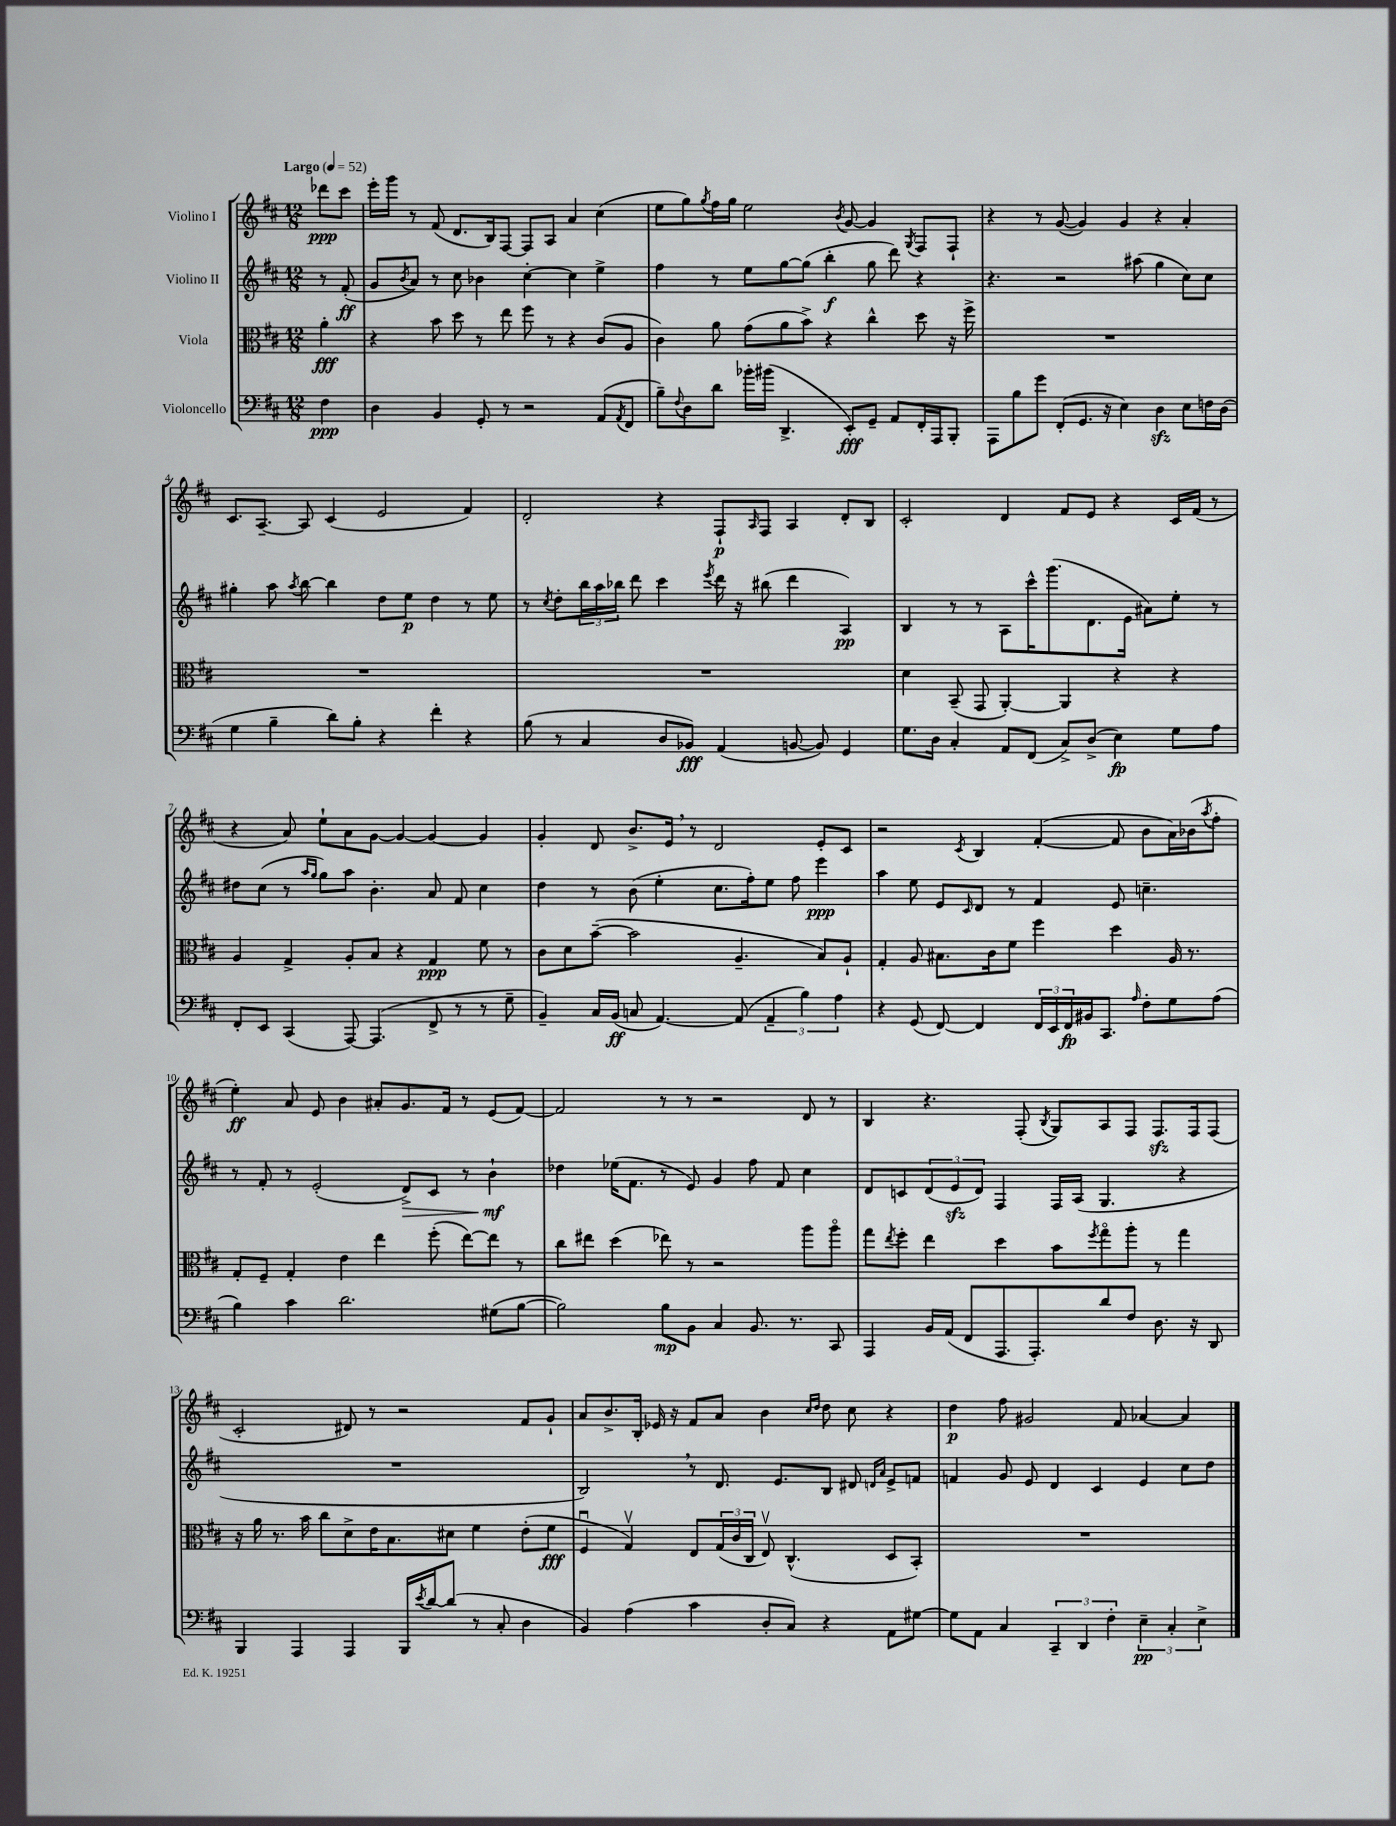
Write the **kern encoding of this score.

**kern	**dynam	**kern	**dynam	**kern	**dynam	**kern	**dynam
*part4	*part4	*part3	*part3	*part2	*part2	*part1	*part1
*staff4	*staff4	*staff3	*staff3	*staff2	*staff2	*staff1	*staff1
*I"Violoncello	*	*I"Viola	*	*I"Violino II	*	*I"Violino I	*
*clefF4	*	*clefC3	*	*clefG2	*	*clefG2	*
*k[f#c#]	*	*k[f#c#]	*	*k[f#c#]	*	*k[f#c#]	*
*M12/8	*	*M12/8	*	*M12/8	*	*M12/8	*
*MM52	*	*MM52	*	*MM52	*	*MM52	*
=	=	=	=	=	=	=	=
!	!	!	!	!	!	!LO:TX:a:B:t=Largo	!
4F#\	ppp	4a'\	fff	8r	.	8ddd-X\L	ppp
.	.	.	.	(8f#'/	ff	8ccc#\J	.
=1	=1	=1	=1	=1	=1	=1	=1
4D\	.	4r	.	8g/L	.	16eee'\LL	.
.	.	.	.	.	.	16ggg\JJ	.
.	.	.	.	8qb/	.	.	.
.	.	.	.	8a/J)	.	8r	.
4BB/	.	8b\	.	8r	.	(8f#/	.
.	.	8dd\	.	8cc#\	.	8.d/L	.
8GG'/	.	8r	.	4b-X\	.	.	.
.	.	.	.	.	.	16B/k)	.
8r	.	8ee\	.	.	.	[8F#/J	.
2r	.	8ff#\	.	[4cc#'\	.	8F#/L]	.
.	.	8r	.	.	.	8A/J	.
.	.	4r	.	4cc#\]	.	4a/	.
(8AA/L	.	(8c#/L	.	4ee^\	.	(4cc#\	.
8qAA/	.	.	.	.	.	.	.
8FF#/J	.	8A/J	.	.	.	.	.
=2	=2	=2	=2	=2	=2	=2	=2
8B~\L)	.	4c#\)	.	4ff#\	.	8ee\L	.
8qqF#/	.	.	.	.	.	.	.
8D\	.	.	.	.	.	8gg\)	.
.	.	.	.	.	.	8qgg/	.
8d\J	.	8a\	.	8r	.	16ff#\L	.
.	.	.	.	.	.	16gg\JJ	.
16b-X'\LL	.	(8g\L	.	8ee\L	.	2ee\	.
(16b#X\JJ	.	.	.	.	.	.	.
4.DD^/	.	8a\	.	[8gg\	.	.	.
.	.	8b^\J)	.	(8gg\J]	.	.	.
.	.	4r	.	4bb'\	f	.	.
.	.	.	.	.	.	8qb/	.
8EE'/L)	fff	.	.	.	.	[8g/	.
8GG~/J	.	4cc#^^\	.	8gg\	.	4g/]	.
8AA/L	.	.	.	8ddd\)	.	.	.
.	.	.	.	.	.	8qG/	.
16FF#'/L	.	8dd\	.	4r	.	8F#/L	.
16AAA/J	.	.	.	.	.	.	.
8BBB'/J	.	16r	.	.	.	8F#`/J	.
.	.	16ff#^\	.	.	.	.	.
=3	=3	=3	=3	=3	=3	=3	=3
8AAA\L	.	1.r	.	4.r	.	4r	.
8B\	.	.	.	.	.	.	.
8g\J	.	.	.	.	.	8r	.
(8FF#'/L	.	.	.	2r	.	([8g/	.
8.GG/J	.	.	.	.	.	4g/])	.
16r	.	.	.	.	.	.	.
4E\)	.	.	.	.	.	4g/	.
.	.	.	.	(8aa#X\	.	.	.
4Dzz\	.	.	.	4gg\	.	4r	.
8E\L	.	.	.	8cc#\L)	.	4a'/	.
16Fn\L	.	.	.	8cc#\J	.	.	.
(16D\JJ	.	.	.	.	.	.	.
!!LO:LB:g=z
=4	=4	=4	=4	=4	=4	=4	=4
4G\	.	1.r	.	4gg#X'\	.	8.c#/L	.
.	.	.	.	.	.	[8.A~/J	.
4B~\	.	.	.	8aa\	.	.	.
.	.	.	.	8qaa/	.	.	.
.	.	.	.	[8bb\	.	8A/]	.
8d\L)	.	.	.	4bb\]	.	(4c#/	.
8B'\J	.	.	.	.	.	.	.
4r	.	.	.	8dd\L	.	2e/	.
.	.	.	.	8ee\J	p	.	.
4f#'\	.	.	.	4dd\	.	.	.
4r	.	.	.	8r	.	4f#/)	.
.	.	.	.	8ee\	.	.	.
=5	=5	=5	=5	=5	=5	=5	=5
(8B\	.	1.r	.	8r	.	2d'/	.
.	.	.	.	8qcc#/	.	.	.
8r	.	.	.	8dd'\L	.	.	.
4C#/	.	.	.	24bb\L	.	.	.
.	.	.	.	24aa\	.	.	.
.	.	.	.	24bb-X\JJ	.	.	.
.	.	.	.	8ddd\	.	.	.
8D/L	.	.	.	4ccc#\	.	4r	.
8BB-X/J)	fff	.	.	.	.	.	.
.	.	.	.	8qeee/	.	.	.
(4AA/	.	.	.	16ddd\	.	8F#`/L	p
.	.	.	.	16r	.	.	.
.	.	.	.	.	.	16qqA/	.
.	.	.	.	(8bb#X\	.	8F#/J	.
[8BBn/	.	.	.	4ddd\	.	4A/	.
8BB/])	.	.	.	.	.	.	.
4GG/	.	.	.	4A/)	pp	8d'/L	.
.	.	.	.	.	.	8B/J	.
=6	=6	=6	=6	=6	=6	=6	=6
8.G\L	.	4d\	.	4B/	.	2c#'/	.
16D\Jk	.	.	.	.	.	.	.
4C#'/	.	(8BB~/	.	8r	.	.	.
.	.	8GG/	.	8r	.	.	.
8AA/L	.	[4AA'/)	.	8A\L	.	4d/	.
(8FF#/J	.	.	.	16ccc#^^\K	.	.	.
.	.	.	.	(8.ggg\	.	.	.
8C#^/L)	.	4AA/]	.	.	.	8f#/L	.
(8D^/J	.	.	.	8.d\	.	8e/J	.
4E\)	fp	4r	.	.	.	4r	.
.	.	.	.	16e\Jk	.	.	.
.	.	.	.	8a#X\L)	.	.	.
8G\L	.	4r	.	8ee'\J	.	16c#/LL	.
.	.	.	.	.	.	(16f#/JJ	.
8A\J	.	.	.	8r	.	8r	.
!!LO:LB:g=z
=7	=7	=7	=7	=7	=7	=7	=7
8FF#'/L	.	4A/	.	8dd#X\L	.	4r	.
8EE/J	.	.	.	(8cc#\J	.	.	.
(4CC#/	.	4G^/	.	8r	.	8a/)	.
.	.	.	.	16qqaa/LL	.	.	.
.	.	.	.	16qqgg/JJ	.	.	.
.	.	.	.	8gg\L)	.	8ee`\L	.
[8AAA/)	.	8A'/L	.	8aa\J	.	8a\	.
(4.AAA/]	.	8B/J	.	4.b'\	.	[8g\J	.
.	.	4r	.	.	.	4g/_	.
8FF#^/	.	4G/	ppp	8a/	.	4g/_	.
8r	.	.	.	8f#/	.	.	.
8r	.	8f#\	.	4cc#\	.	4g/]	.
8G~\	.	8r	.	.	.	.	.
=8	=8	=8	=8	=8	=8	=8	=8
4BB~/)	.	8c#\L	.	4dd\	.	4g'/	.
.	.	8d\	.	.	.	.	.
16C#/LL	.	([8b~\J	.	8r	.	8d/	.
(16BB/JJ	ff	.	.	.	.	.	.
8Cn/	.	2b\]	.	(8b\	.	8.b^/L	.
[4.AA/)	.	.	.	4ee'\	.	.	.
.	.	.	.	.	.	16e,/Jk	.
.	.	.	.	.	.	8r	.
.	.	.	.	8.cc#\L	.	2d/	.
(8AA/]	.	4.A~/	.	.	.	.	.
.	.	.	.	16ff#'\k)	.	.	.
6AA~/	.	.	.	8ee\J	.	.	.
.	.	.	.	8ff#\	.	.	.
6B\)	.	.	.	.	.	.	.
.	.	8B/L)	.	4eee\	ppp	8e'/L	.
6A\	.	.	.	.	.	.	.
.	.	8A`/J	.	.	.	8c#/J	.
=9	=9	=9	=9	=9	=9	=9	=9
4r	.	4G'/	.	4aa\	.	2r	.
(8GG/	.	8A/	.	8ee\	.	.	.
[8FF#/)	.	8.B#X\L	.	8e/L	.	.	.
.	.	.	.	16qqc#/	.	8qc#/	.
4FF#/]	.	.	.	8d/J	.	4B/	.
.	.	16c#\k	.	.	.	.	.
.	.	8f#\J	.	8r	.	.	.
24FF#/LL	.	4ff#\	.	4f#/	.	([4f#'/	.
24EE/	.	.	.	.	.	.	.
24FF#/	fp	.	.	.	.	.	.
16BB#X/J	.	.	.	.	.	.	.
8.CC#/J	.	.	.	.	.	.	.
.	.	4dd\	.	8e/	.	8f#/]	.
16qqA/	.	.	.	.	.	.	.
8F#'\L	.	.	.	4.ccn~\	.	8b\L	.
8G\	.	16A/	.	.	.	16a\L)	.
.	.	8.r	.	.	.	(16b-X\J	.
.	.	.	.	.	.	8qaa/	.
(8A\J	.	.	.	.	.	8ff#'\J	.
!!LO:LB:g=z
=10	=10	=10	=10	=10	=10	=10	=10
4B\)	.	8G'/L	.	8r	.	4ee'\)	ff
.	.	8F#~/J	.	8f#'/	.	.	.
4c#\	.	4G'/	.	8r	.	8a/	.
.	.	.	.	(2e'/	.	8e/	.
2.d\	.	4e\	.	.	.	4b\	.
.	.	4ee\	.	.	.	8a#X'/L	.
!	!	!	!	!	!LO:HP:b	!	!
.	.	.	.	8d^/L)	>	8.g/	.
.	.	(8ff#'\	.	8c#/J	.	.	.
.	.	.	.	.	.	16f#/Jk	.
.	.	[8ee\L)	.	8r	.	8r	.
(8G#X\L	.	8ee\J]	.	4b`\	mf	(8e/L	.
[8B\J	.	8r	.	.	.	[8f#/J)	.
.	.	.	.	.	]	.	.
=11	=11	=11	=11	=11	=11	=11	=11
2B\])	.	8cc#\L	.	4dd-X\	.	2f#/]	.
.	.	8ee#X\J	.	.	.	.	.
.	.	(4dd\	.	(16ee-X\KL	.	.	.
.	.	.	.	8.f#\J	.	.	.
8B\L	mp	8ee-X\)	.	8r	.	8r	.
8BB\J	.	8r	.	8e/)	.	8r	.
4C#/	.	2r	.	4g/	.	2r	.
8.BB/	.	.	.	8ff#\	.	.	.
.	.	.	.	8f#/	.	.	.
8.r	.	.	.	.	.	.	.
.	.	8aa\L	.	4cc#\	.	8d/	.
8CC#/	.	8aa\J	.	.	.	8r	.
=12	=12	=12	=12	=12	=12	=12	=12
4AAA/	.	8gg\L	.	8d/L	.	4B/	.
.	.	8qee/	.	.	.	.	.
.	.	8ff#'\J	.	8cn/	.	.	.
16BB/LL	.	4ee\	.	(12d/	.	4.r	.
(16AA/JJ	.	.	.	.	.	.	.
.	.	.	.	12ezz/	.	.	.
8FF#/L	.	.	.	.	.	.	.
.	.	.	.	12d/J)	.	.	.
8.AAA/	.	4dd\	.	4F#/	.	.	.
.	.	.	.	.	.	(8F#'/	.
8.AAA'/)	.	.	.	.	.	.	.
.	.	.	.	.	.	8qB/	.
.	.	8b\L	.	16F#/LL	.	8G/L)	.
.	.	.	.	(16A/JJ	.	.	.
.	.	8qff#/	.	.	.	.	.
8d/	.	8gg\	.	4.G/	.	8A/	.
8F#/J	.	8aa'\J	.	.	.	8F#/J	.
8.D\	.	8r	.	.	.	8.F#zz/L	.
.	.	4gg\	.	4r	.	.	.
16r	.	.	.	.	.	16F#/k	.
8DD/	.	.	.	.	.	(8F#/J	.
!!LO:LB:g=z
=13	=13	=13	=13	=13	=13	=13	=13
4BBB/	.	16r	.	1.r	.	2c#'/	.
.	.	16a\	.	.	.	.	.
.	.	8.r	.	.	.	.	.
4AAA/	.	.	.	.	.	.	.
.	.	16b\	.	.	.	.	.
.	.	8cc#\L	.	.	.	.	.
4AAA/	.	8d^\	.	.	.	8d#X/)	.
.	.	16e\K	.	.	.	8r	.
.	.	8.B\	.	.	.	.	.
16BBB/LL	.	.	.	.	.	2r	.
8qe/	.	.	.	.	.	.	.
[16d/J	.	.	.	.	.	.	.
(8d/J]	.	8d#X\J	.	.	.	.	.
8r	.	4f#\	.	.	.	.	.
8C#'/	.	.	.	.	.	.	.
4D\	.	(8e'\L	.	.	.	8f#/L	.
.	.	8f#\J	fff	.	.	8g`/J	.
=14	=14	=14	=14	=14	=14	=14	=14
4BB/)	.	4F#u/	.	2B,/)	.	8a/L	.
.	.	.	.	.	.	8.b^/	.
(4A\	.	4Gv/)	.	.	.	.	.
.	.	.	.	.	.	16B'/Jk	.
.	.	.	.	.	.	16e-X/	.
.	.	.	.	.	.	16r	.
4c#\	.	8E/L	.	8r	.	8f#/L	.
.	.	(24G/L	.	8.d/	.	8a/J	.
.	.	24c#/	.	.	.	.	.
.	.	24C#/JJ	.	.	.	.	.
8D'/L	.	8Ev/)	.	.	.	4b\	.
.	.	.	.	8.e/L	.	.	.
8C#/J)	.	(4.C#^^/	.	.	.	.	.
.	.	.	.	.	.	16qqcc#/LL	.
.	.	.	.	.	.	16qqdd/JJ	.
4r	.	.	.	8B/J	.	8dd\	.
.	.	.	.	8d#X/	.	8cc#\	.
.	.	.	.	16qqdn/LL	.	.	.
.	.	.	.	16qqa/JJ	.	.	.
8AA\L	.	8D/L	.	8e^/L	.	4r	.
[8G#X\J	.	8BB'/J)	.	8fn/J	.	.	.
=15	=15	=15	=15	=15	=15	=15	=15
8G#\L]	.	1.r	.	4fn/	.	4dd\	p
8AA\J	.	.	.	.	.	.	.
4C#/	.	.	.	8g/	.	8ff#\	.
.	.	.	.	8e/	.	2g#X/	.
6CC#~/	.	.	.	4d/	.	.	.
6DD/	.	.	.	.	.	.	.
.	.	.	.	4c#/	.	.	.
6F#'\	.	.	.	.	.	.	.
.	.	.	.	.	.	8f#/	.
6E~\	pp	.	.	4e/	.	[4a-X/	.
6C#'/	.	.	.	.	.	.	.
.	.	.	.	8cc#\L	.	4a-/]	.
6E^\	.	.	.	.	.	.	.
.	.	.	.	8dd\J	.	.	.
==	==	==	==	==	==	==	==
*-	*-	*-	*-	*-	*-	*-	*-
